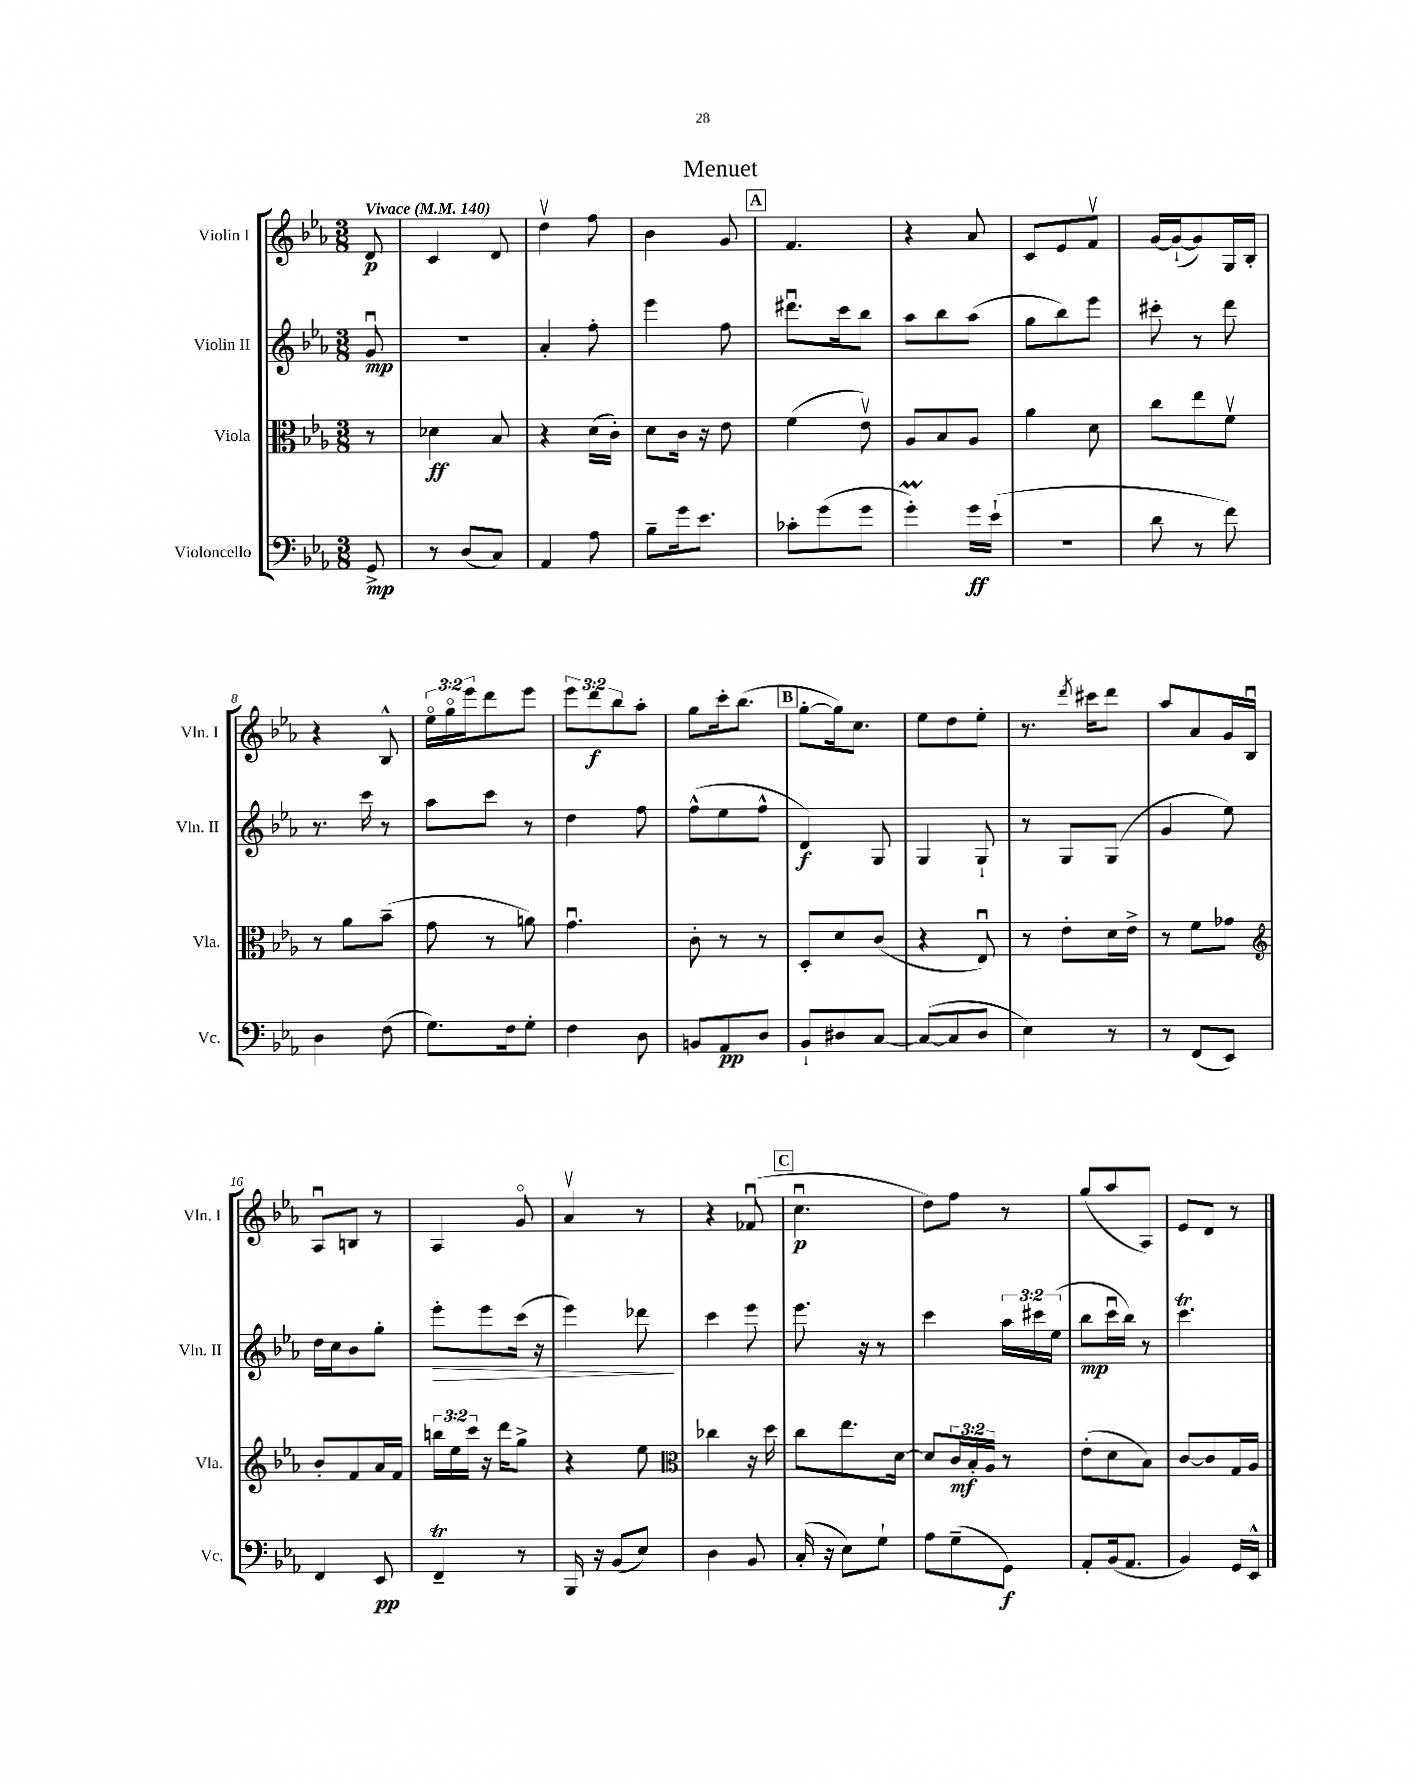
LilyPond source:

\header { title = "Menuet" }
<<
\new StaffGroup <<
\new Staff = "s0" \with { instrumentName = "Violin I" shortInstrumentName = "Vln. I" } {
    \clef treble \key ees \major \numericTimeSignature \time 3/8 \override Staff.TupletNumber.text = #tuplet-number::calc-fraction-text \partial 8 \tempo "Vivace" 4 = 140
    d'8\p |
    c'4 d'8 |
    d''4\upbow f''8 |
    bes'4 g'8 |
    \mark \markup { \box "A" } f'4. |
    r4 aes'8 |
    c'8 ees'8 f'8\upbow |
    g'16~ g'16~-!( g'8) g16 bes16-. |
    r4 bes8-^ |
    \tuplet 3/2 { ees''16\flageolet g''16\flageolet ees'''16 } d'''8 ees'''8 |
    \tuplet 3/2 { ees'''8 d'''8\f bes''8 } aes''8-. |
    g''8 c'''16-. bes''8.( |
    \mark \markup { \box "B" } g''8~-. g''16) c''8. |
    ees''8 d''8 ees''8-. |
    r8. \acciaccatura { d'''8 } cis'''16 d'''8 |
    aes''8 aes'8 g'16 bes16\downbow |
    aes8\downbow b8 r8 |
    aes4 g'8\flageolet |
    aes'4\upbow r8 |
    r4 fes'8\downbow( |
    \mark \markup { \box "C" } c''4.\downbow\p |
    d''8) f''8 r8 |
    g''8( aes''8 aes8) |
    ees'8 d'8 r8 \bar "|." |
}
\new Staff = "s1" \with { instrumentName = "Violin II" shortInstrumentName = "Vln. II" } {
    \clef treble \key ees \major \numericTimeSignature \time 3/8 \override Staff.TupletNumber.text = #tuplet-number::calc-fraction-text \partial 8
    g'8\downbow\mp |
    R4. |
    aes'4-. f''8-. |
    ees'''4 f''8 |
    \mark \markup { \box "A" } dis'''8.\downbow c'''16 bes''8 |
    aes''8 bes''8 aes''8( |
    g''8 bes''8) ees'''8 |
    cis'''8-. r8 d'''8 |
    r8. c'''16 r8 |
    aes''8 c'''8 r8 |
    d''4 f''8 |
    f''8-^( ees''8 f''8-^ |
    \mark \markup { \box "B" } d'4\f) g8 |
    g4 g8-! |
    r8 g8 g8( |
    g'4 ees''8) |
    d''16 c''16 bes'8 g''8-. |
    ees'''8-.\> ees'''8 c'''16( r16 |
    ees'''4) des'''8\! |
    c'''4 ees'''8 |
    \mark \markup { \box "C" } ees'''8. r16 r8 |
    c'''4 \tuplet 3/2 { aes''16 cis'''16 ees''16( } |
    bes''8\mp c'''16\downbow bes''16) r8 |
    c'''4.\trill \bar "|." |
}
\new Staff = "s2" \with { instrumentName = "Viola" shortInstrumentName = "Vla." } {
    \clef alto \key ees \major \numericTimeSignature \time 3/8 \override Staff.TupletNumber.text = #tuplet-number::calc-fraction-text \partial 8
    r8 |
    des'4\ff bes8 |
    r4 d'16( c'16-.) |
    d'8 c'16 r16 ees'8 |
    \mark \markup { \box "A" } f'4( ees'8\upbow) |
    aes8 bes8 aes8 |
    aes'4 d'8 |
    c''8 ees''8 f'8\upbow |
    r8 aes'8 bes'8--( |
    g'8 r8 a'8) |
    g'4.\downbow |
    c'8-. r8 r8 |
    \mark \markup { \box "B" } d8-. d'8 c'8( |
    r4 ees8\downbow) |
    r8 ees'8-. d'16 ees'16-> |
    r8 f'8 ges'8 |
    \clef treble bes'8-. f'8 aes'16 f'16 |
    \tuplet 3/2 { b''16 ees''16 c'''16 } r16 d'''16 g''8-> |
    r4 ees''8 |
    \clef alto ces''4 r16 d''16 |
    \mark \markup { \box "C" } c''8 ees''8. d'16~ |
    d'8 \tuplet 3/2 { c'16\mf bes16-. aes16 } r8 |
    ees'8-.( d'8 bes8) |
    c'8~ c'8 g16 aes16 \bar "|." |
}
\new Staff = "s3" \with { instrumentName = "Violoncello" shortInstrumentName = "Vc." } {
    \clef bass \key ees \major \numericTimeSignature \time 3/8 \partial 8
    g,8->\mp |
    r8 d8( c8) |
    aes,4 aes8 |
    bes8-- g'16 ees'8. |
    \mark \markup { \box "A" } ces'8-. g'8( g'8 |
    g'4-.\prall) g'16\ff ees'16-!( |
    r4. |
    d'8 r8 f'8) |
    d4 f8( |
    g8.) f16 g8-. |
    f4 d8 |
    b,8 aes,8\pp d8 |
    \mark \markup { \box "B" } bes,8-! dis8 c8~ |
    c8~( c8 d8 |
    ees4) r8 |
    r8 f,8( ees,8) |
    f,4 ees,8\pp |
    f,4--\trill r8 |
    bes,,16 r16 bes,8( ees8) |
    d4 bes,8 |
    \mark \markup { \box "C" } c16-.( r16 ees8) g8-! |
    aes8 g8--( g,8\f) |
    aes,8-. bes,16( aes,8. |
    bes,4) g,16 ees,16-^ \bar "|." |
}
>>
>>
